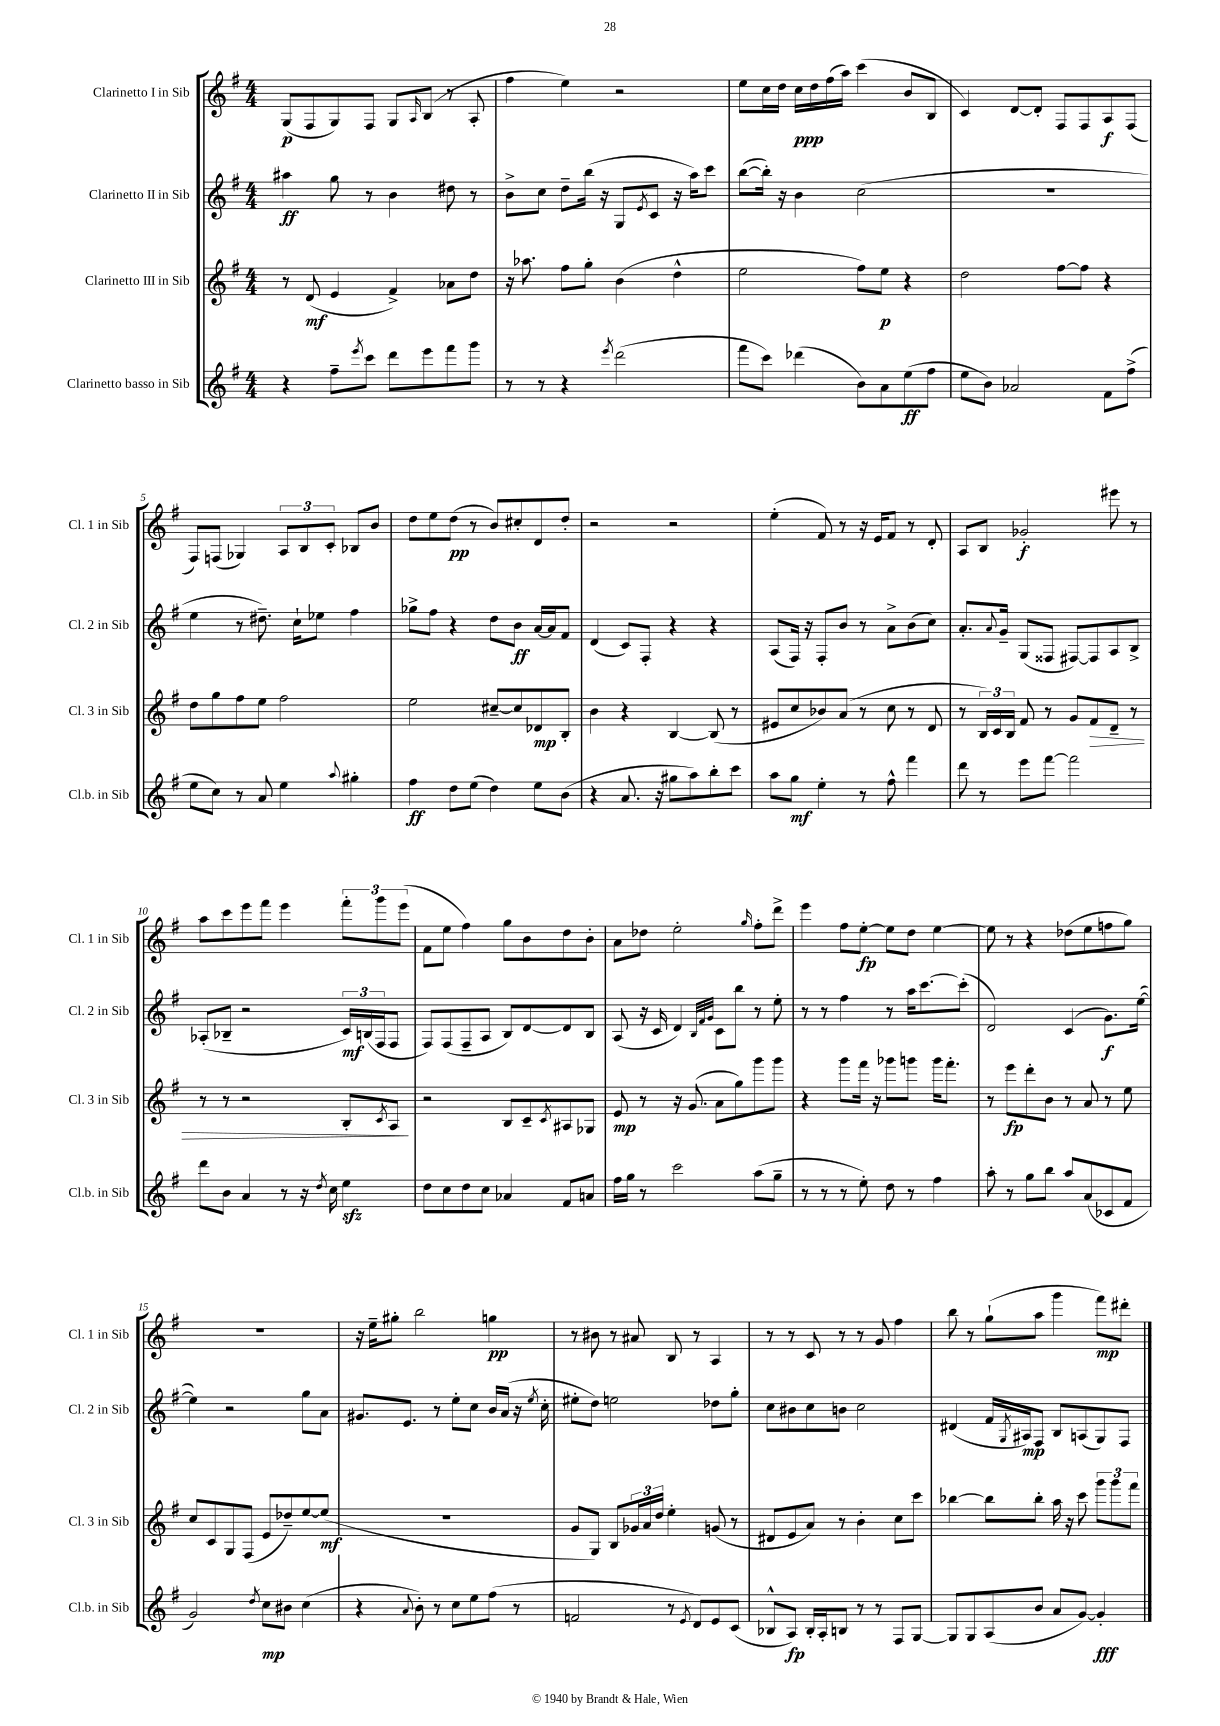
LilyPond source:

<<
\new StaffGroup <<
\new Staff = "s0" \with { instrumentName = "Clarinetto I in Sib" shortInstrumentName = "Cl. 1 in Sib" } {
    \clef treble \key g \major \numericTimeSignature \time 4/4
    g8\p( fis8 g8) fis8 g8 \grace { a16 } b8( r8 a8-. |
    fis''4 e''4) r2 |
    e''8 c''16 d''16 c''16\ppp d''16 fis''16( a''16) c'''4( b'8 b8 |
    c'4) d'8~ d'8-. fis8 fis8 a8\f fis8( |
    fis8) f8( ges4) \tuplet 3/2 { a8 b8 c'8-. } bes8 b'8 |
    d''8 e''8 d''8\pp( r8 b'8) cis''8-. d'8 d''8-. |
    r2 r2 |
    e''4-.( fis'8) r8 r16 e'16 fis'8 r8 d'8-. |
    a8 b8 ges'2-.\f eis'''8 r8 |
    a''8 c'''8 e'''8 fis'''8 e'''4 \tuplet 3/2 { fis'''8-. g'''8 e'''8( } |
    fis'8 e''8 fis''4) g''8 b'8 d''8 b'8-. |
    a'8 des''8 e''2-. \grace { g''16 } fis''8-. d'''8-> |
    e'''4 fis''8 e''8~-.\fp e''8 d''8 e''4~ |
    e''8 r8 r4 des''8( e''8 f''8 g''8) |
    R1 |
    r16 e''16-- gis''8-. b''2 g''4\pp |
    r8 bis'8 r8 ais'8 b8 r8 a4 |
    r8 r8 c'8 r8 r8 g'8 fis''4 |
    b''8 r8 g''8-!( a''8 g'''4 fis'''8\mp) dis'''8-. \bar "|." |
}
\new Staff = "s1" \with { instrumentName = "Clarinetto II in Sib" shortInstrumentName = "Cl. 2 in Sib" } {
    \clef treble \key g \major \numericTimeSignature \time 4/4
    ais''4\ff g''8 r8 b'4 dis''8 r8 |
    b'8-> c''8 d''8-- b''16( r16 g8 \acciaccatura { e'8 } c'8 r16 a''16) c'''8 |
    b''8~( b''16-.) r16 b'4 c''2( |
    R1 |
    e''4 r8 dis''8.--) c''16-! ees''8 fis''4 |
    ges''8-> fis''8 r4 d''8 b'8\ff a'16~ a'16 fis'8 |
    d'4( c'8) fis8-. r4 r4 |
    a8( fis16) r16 fis8-. b'8 r8 a'8-> b'8( c''8) |
    a'8.-. \appoggiatura { a'8 } g'16-- g8( fisis8 fis8~) fis8 a8 b8-> |
    aes8-.( bes8-- r2 \tuplet 3/2 { c'16\mf) b16( fis16 } fis8 |
    fis8) fis8( fis8-- a8 b8) d'8~ d'8 b8 |
    a8( r16 c'16 d'4) \grace { b32 fis'32 g'32 } c'8 b''8 r8 e''8-. |
    r8 r8 fis''4 r8 a''16 c'''8.~ c'''8-.( |
    d'2) c'4( g'8.\f) e''16~( |
    e''4) r2 g''8 a'8 |
    gis'8. e'8. r8 e''8-. c''8 b'16 a'16( r16 \acciaccatura { e''8 } c''16-. |
    eis''8-. d''8) e''2 des''8 g''8-. |
    c''8 bis'8 c''8 b'8 c''2 |
    dis'4( fis'16 \acciaccatura { g8 } ais16\mp) fis8 b8 a8( g8) fis8 \bar "|." |
}
\new Staff = "s2" \with { instrumentName = "Clarinetto III in Sib" shortInstrumentName = "Cl. 3 in Sib" } {
    \clef treble \key g \major \numericTimeSignature \time 4/4
    r8 d'8\mf( e'4 fis'4->) aes'8 d''8 |
    r16 aes''8. fis''8 g''8-. b'4( d''4-^ |
    e''2 fis''8) e''8\p r4 |
    d''2 fis''8~ fis''8 r4 |
    d''8 g''8 fis''8 e''8 fis''2 |
    e''2 cis''8~-- cis''8 des'8\mp b8-. |
    b'4 r4 b4~ b8( r8 |
    eis'8 c''8 bes'8) a'8( r8 c''8 r8 d'8 |
    r8 \tuplet 3/2 { b16) c'16 b16 } fis'8 r8 g'8 fis'8\> d'8-- r8 |
    r8 r8 r2 b8-. \acciaccatura { c'8 } a8\! |
    r2 b8 c'8-- \acciaccatura { c'8 } ais8 ges8 |
    e'8\mp r8 r16 g'8.( a'8 g''8) g'''8 g'''8 |
    r4 g'''8 fis'''16 r16 ges'''8 g'''8 g'''16 fis'''8.-. |
    r8 e'''8\fp d'''8-. b'8 r8 a'8 r8 e''8 |
    c''8 c'8 g8 fis8( e'8 des''8--) e''8~ e''8\mf( |
    R1 |
    g'8 g8) b8 \tuplet 3/2 { ges'16 a'16 d''16 } e''4-. g'8( r8 |
    dis'8 e'8 a'8) r8 b'4-. c''8 c'''8 |
    bes''4~ bes''8 bes''8-. a''16 r16 c'''8 \tuplet 3/2 { g'''8 g'''8 fis'''8 } \bar "|." |
}
\new Staff = "s3" \with { instrumentName = "Clarinetto basso in Sib" shortInstrumentName = "Cl.b. in Sib" } {
    \clef treble \key g \major \numericTimeSignature \time 4/4
    r4 fis''8-- \acciaccatura { e'''8 } c'''8 d'''8 e'''8 fis'''8 g'''8 |
    r8 r8 r4 \acciaccatura { e'''8 } d'''2( |
    fis'''8 c'''8) des'''4( b'8) a'8 e''8\ff( fis''8 |
    e''8 b'8) aes'2 fis'8 fis''8->( |
    e''8 c''8) r8 a'8 e''4 \appoggiatura { a''8 } gis''4-. |
    fis''4\ff d''8 e''8( d''4) e''8 b'8( |
    r4 a'8. r16 gis''8 a''8) b''8-. c'''8 |
    a''8 g''8\mf e''4-. r8 fis''8-^ fis'''4 |
    d'''8 r8 e'''8 fis'''8~ fis'''2 |
    d'''8 b'8 a'4 r8 r16 \acciaccatura { d''8 } c''16 e''4\sfz |
    d''8 c''8 d''8 c''8 aes'4 fis'8 a'8 |
    fis''16 g''16 r8 c'''2 a''8( g''8-- |
    r8 r8 r8 e''8-.) d''8 r8 fis''4 |
    a''8-. r8 g''8 b''8 a''8 a'8( ces'8 fis'8 |
    g'2) \acciaccatura { d''8 } c''8\mp bis'8 c''4( |
    r4 \appoggiatura { a'8 } b'8-.) r8 c''8 e''8 fis''8( r8 |
    f'2 r8 \acciaccatura { e'8 } d'8) e'8 c'8( |
    bes8-^ a8\fp) bes16-. a16-. b8 r8 r8 fis8 g8~ |
    g8 g8 a8( b'8 a'8 g'8~) g'4-.\fff \bar "|." |
}
>>
>>
